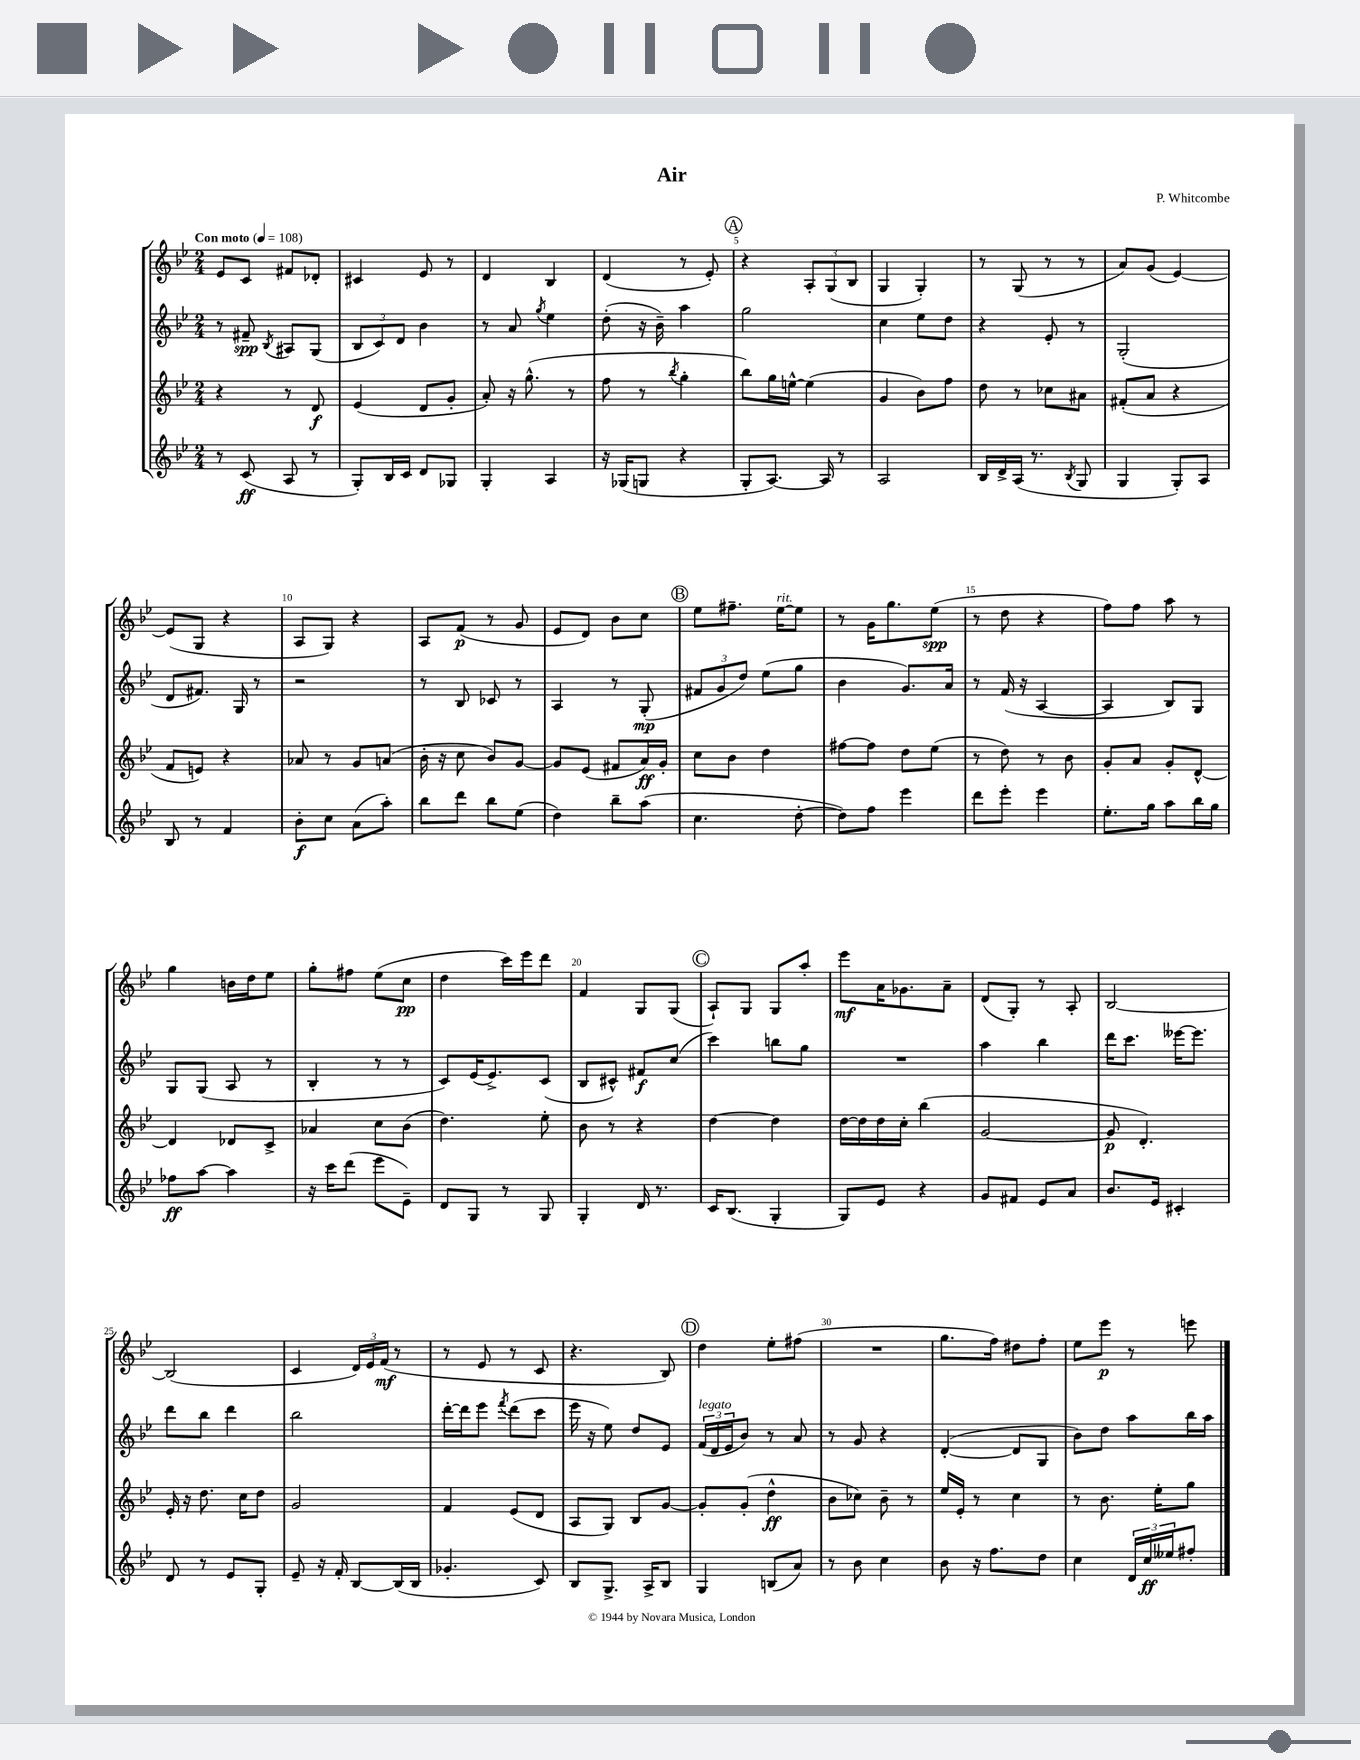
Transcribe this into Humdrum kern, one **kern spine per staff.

**kern	**kern	**kern	**kern
*staff4	*staff3	*staff2	*staff1
*clefG2	*clefG2	*clefG2	*clefG2
*k[b-e-]	*k[b-e-]	*k[b-e-]	*k[b-e-]
*M2/4	*M2/4	*M2/4	*M2/4
*MM108	*MM108	*MM108	*MM108
8r	4r	8r	8e-
(8c	.	8f#~	8c
.	.	8qB-	.
8A	8r	8A#	8f#
8r	8d	(8G	8d-'
=	=	=	=
8G')	(4e-	12B-	4c#
.	.	12c)	.
16B-	.	.	.
.	.	12d	.
16c	.	.	.
8d	8d	4b-	8e-
8G-	8g'	.	8r
=	=	=	=
4G'	8a')	8r	4d
.	16r	8a	.
.	(8.gg^^	.	.
.	.	8qgg	.
4A	.	4ee-	4B-
.	8r	.	.
=	=	=	=
16r	8ff	(8dd'	(4d
(16G-	.	.	.
8G	8r	16r	.
.	.	16b-~)	.
.	8qbb-	.	.
4r	4gg'	4aa	8r
.	.	.	8e-')
=	=	=	=
8G'	8bb-)	2gg	4r
[8.A)	16gg	.	.
.	[16ee^^	.	.
.	(4ee]	.	12A'
16A]	.	.	.
.	.	.	(12G
8r	.	.	.
.	.	.	12B-
=	=	=	=
2A	4g	4cc	4G
.	8b-)	8ee-	4G')
.	8ff	8dd	.
=	=	=	=
16B-	8dd	4r	8r
16d^	.	.	.
(16A	8r	.	(8G
8.r	.	.	.
.	8cc-	8e-'	8r
8qB-	.	.	.
8G	8a#	8r	8r
=	=	=	=
4G	(8f#'	(2G'	8a)
.	8a	.	(8g
8G')	4r	.	[4e-)
8A	.	.	.
=	=	=	=
8B-	8f	8d	(8e-]
8r	8e)	8.f#)	8G
4f	4r	.	4r
.	.	16G	.
.	.	8r	.
=	=	=	=
8b-'	8a-	2r	8A
8cc	8r	.	8G)
(8a	8g	.	4r
8aa')	(8a	.	.
=	=	=	=
8bb-	16b-'	8r	8A
.	16r	.	.
8ddd	8cc	8B-	(8f
8bb-	8b-)	8c-	8r
(8ee-	[8g	8r	8g
=	=	=	=
4dd)	8g]	4A	8e-
.	(8e-	.	8d)
8bb-~	8f#	8r	8b-
(8aa	16a)	(8G'	8cc
.	16g'	.	.
=	=	=	=
4.cc	8cc	12f#	8ee-
.	.	12g	.
.	8b-	.	8.ff#~
.	.	12dd)	.
.	4dd	(8ee-	.
.	.	.	[16ee-
[8dd'	.	8gg	8ee-]
=	=	=	=
8dd])	[8ff#	4b-	8r
8ff	8ff#]	.	16g
.	.	.	8.gg
4eee-	8dd	8.g)	.
.	(8ee-	.	(8ee-
.	.	16a	.
=	=	=	=
8ddd	8r	8r	8r
8eee-'	8dd)	(16f	8dd
.	.	16r	.
4eee-	8r	[4A	4r
.	8b-	.	.
=	=	=	=
8.ee-'	8g'	4A]	8ff)
.	8a	.	8ff
16gg	.	.	.
8aa	8g'	8B-)	8aa
16bb-	[8d^^	8G	8r
16gg	.	.	.
=	=	=	=
8ff-	4d]	8G	4gg
[8aa	.	(8G	.
4aa]	8d-	8A	16b
.	.	.	16dd
.	8c^	8r	8ee-
=	=	=	=
16r	4a-	4B-'	8gg'
16ccc	.	.	.
(8ddd	.	.	8ff#
8eee-	8cc	8r	(8ee-
8e-~)	(8b-	8r	8cc
=	=	=	=
8d	4.dd)	8c)	4dd
8G	.	(16e-	.
.	.	8.e-^)	.
8r	.	.	16ccc)
.	.	.	16eee-
8G	8ee-'	(8c	8ddd
=	=	=	=
4G'	8b-	8B-	4f
.	8r	8c#^^)	.
16d	4r	8f#	8G
8.r	.	.	.
.	.	(8cc	(8G
=	=	=	=
16c	[4dd	4ccc)	8A`)
(8.B-	.	.	.
.	.	.	8G
4G'	4dd]	8bb	8G
.	.	8gg	8aa'
=	=	=	=
8G)	[16dd	2r	8eee-
.	16dd]	.	.
8e-	16dd	.	16a
.	16cc'	.	8.g-
4r	(4bb-	.	.
.	.	.	8a~
=	=	=	=
8g	[2g	4aa	(8d
8f#	.	.	8G')
8e-	.	4bb-	8r
8a	.	.	8A'
=	=	=	=
8.b-	8g]	16ddd	[2B-
.	.	8.ccc	.
.	4.d')	.	.
16e-	.	.	.
4c#'	.	[16eee--	.
.	.	8.eee--]	.
=	=	=	=
8d	16e-'	8ddd	(2B-]
.	16r	.	.
8r	8.dd	8bb-	.
8e-	.	4ddd	.
.	16cc	.	.
8G'	8dd	.	.
=	=	=	=
8e-~	2g	2bb-	4c
16r	.	.	.
16f'	.	.	.
[8B-	.	.	24d)
.	.	.	24e-
.	.	.	(24f
(16B-]	.	.	8r
16B-	.	.	.
=	=	=	=
4.g-'	4f	[16ddd'	8r
.	.	16ddd]	.
.	.	8eee-	8e-
.	.	8qfff	.
.	(8e-	(8ddd	8r
8c)	8d	8ccc	8c
=	=	=	=
8B-	8A	16eee-	4.r
.	.	16r	.
8.G^	8G)	8ee-)	.
.	8B-	8dd	.
16A^	.	.	.
8B-	[8g	8e-	8B-)
=	=	=	=
4G	8g']	(24f	4dd
.	.	24d	.
.	.	24e-	.
.	(8g'	8b-)	.
(8B	4dd^^	8r	8ee-'
8a)	.	8a	(8ff#
=	=	=	=
8r	8b-	8r	2r
8b-	8cc-)	8g	.
4cc	8b-~	4r	.
.	8r	.	.
=	=	=	=
8b-	16ee-	([4d'	8.gg
.	16e-'	.	.
16r	8r	.	.
8.ff	.	.	16ff)
.	4cc	8d]	8dd#
8dd	.	8G	8ff'
=	=	=	=
4cc	8r	8b-)	8ee-
.	8.b-	8dd	8eee-
24d	.	8aa	8r
24cc	.	.	.
.	16ee-'	.	.
24ee--	.	.	.
8ff#'	8gg	16bb-	8eee
.	.	16aa	.
==	==	==	==
*-	*-	*-	*-
